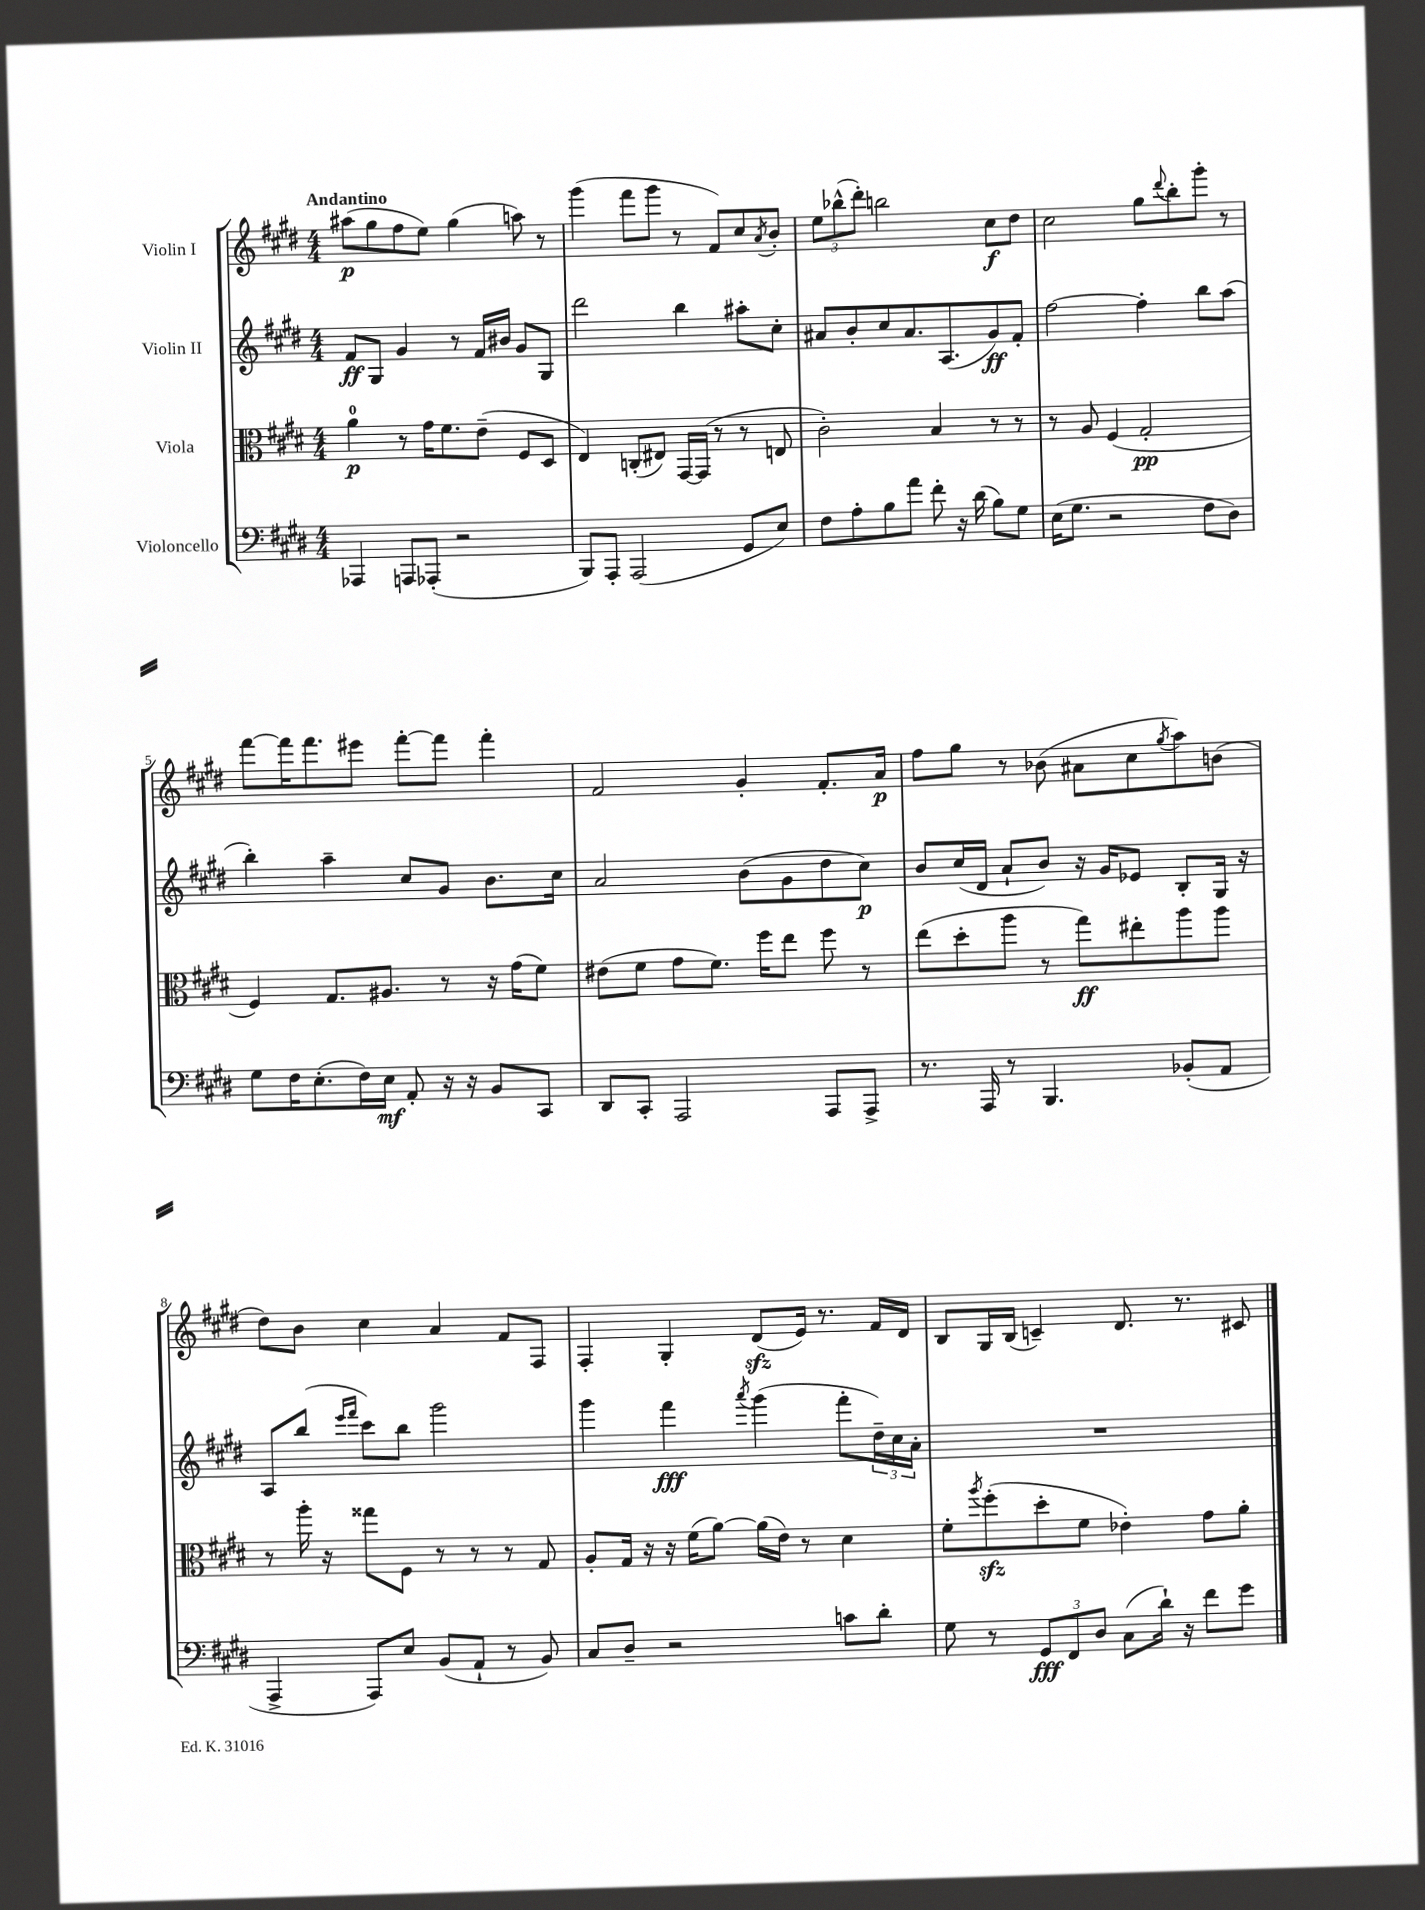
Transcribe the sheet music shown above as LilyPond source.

<<
\new StaffGroup <<
\new Staff = "s0" \with { instrumentName = "Violin I" } {
    \clef treble \key e \major \numericTimeSignature \time 4/4 \tempo "Andantino"
    ais''8\p( gis''8 fis''8 e''8) gis''4( a''8) r8 |
    gis'''4( fis'''8 gis'''8 r8 fis'8) cis''8 \acciaccatura { a'8 } b'8-. |
    \tuplet 3/2 { e''8 bes''8-^( dis'''8-.) } b''2 cis''8\f dis''8 |
    cis''2 gis''8 \appoggiatura { dis'''8 } b''8-. gis'''8-. r8 |
    fis'''8~ fis'''16 fis'''8. eis'''8 fis'''8~-. fis'''8 fis'''4-. |
    fis'2 gis'4-. fis'8.-. a'16\p |
    fis''8 gis''8 r8 bes'8( ais'8 cis''8 \acciaccatura { gis''8 } a''8) b'8( |
    dis''8) b'8 cis''4 a'4 fis'8 fis8 |
    fis4-. gis4-. dis'8\sfz( e'16) r8. fis'16 dis'16 |
    b8 gis16 b16( c'4--) dis'8. r8. cis'8 \bar "|." |
}
\new Staff = "s1" \with { instrumentName = "Violin II" } {
    \clef treble \key e \major \numericTimeSignature \time 4/4
    fis'8\ff gis8 gis'4 r8 fis'16 bis'16 gis'8 gis8 |
    dis'''2 b''4 ais''8-. cis''8-. |
    ais'8 b'8-. cis''8 ais'8. a8.( gis'8\ff) fis'8-. |
    fis''2~ fis''4-. b''8 a''8( |
    b''4-.) a''4-- cis''8 gis'8 b'8. cis''16 |
    a'2 b'8( gis'8 dis''8 cis''8\p) |
    b'8 cis''16( dis'16 a'8-! b'8) r16 gis'16 ees'8 b8-. gis16 r16 |
    a8 b''8( \grace { e'''16 fis'''16 } cis'''8) b''8 gis'''2 |
    gis'''4 fis'''4\fff \acciaccatura { a'''8 } gis'''4( fis'''8-. \tuplet 3/2 { dis''16--) cis''16 a'16-. } |
    R1 \bar "|." |
}
\new Staff = "s2" \with { instrumentName = "Viola" } {
    \clef alto \key e \major \numericTimeSignature \time 4/4
    a'4-0\p r8 gis'16 fis'8. e'8--( fis8 dis8 |
    e4) c8-.( eis8) gis,16~ gis,16( r8 r8 e8 |
    cis'2-.) b4 r8 r8 |
    r8 a8 fis4( gis2-.\pp |
    fis4) gis8. ais8. r8 r16 gis'16( fis'8) |
    eis'8( fis'8 gis'8 fis'8.) fis''16 e''8 fis''8 r8 |
    e''8( dis''8-. a''8 r8 gis''8\ff) eis''8-. a''8 a''8 |
    r8 a''16-. r16 gisis''8 fis8 r8 r8 r8 gis8 |
    a8-. gis16 r16 r16 fis'16( a'8~) a'16( e'16) r8 dis'4 |
    fis'8-. \acciaccatura { a''8 } fis''8-.\sfz( dis''8-. fis'8 ees'4-.) gis'8 a'8-. \bar "|." |
}
\new Staff = "s3" \with { instrumentName = "Violoncello" } {
    \clef bass \key e \major \numericTimeSignature \time 4/4
    aes,,4 a,,8 aes,,8-.( r2 |
    b,,8) a,,8-. a,,2( gis,8 e8) |
    fis8 a8-. b8 a'8 fis'8-. r16 dis'16( b8) gis8 |
    e16( gis8. r2 fis8 dis8) |
    gis8 fis16 e8.-.( fis16) e16\mf a,8-. r16 r16 b,8 cis,8 |
    dis,8 cis,8-. a,,2 a,,8 a,,8-> |
    r8. a,,16 r8 b,,4. bes,8-.( a,8 |
    a,,4-> a,,8) e8 b,8( a,8-! r8 b,8) |
    cis8 dis8-- r2 c'8 dis'8-. |
    gis8 r8 \tuplet 3/2 { gis,8\fff fis,8 dis8 } cis8( dis'16-!) r16 fis'8 gis'8 \bar "|." |
}
>>
>>
